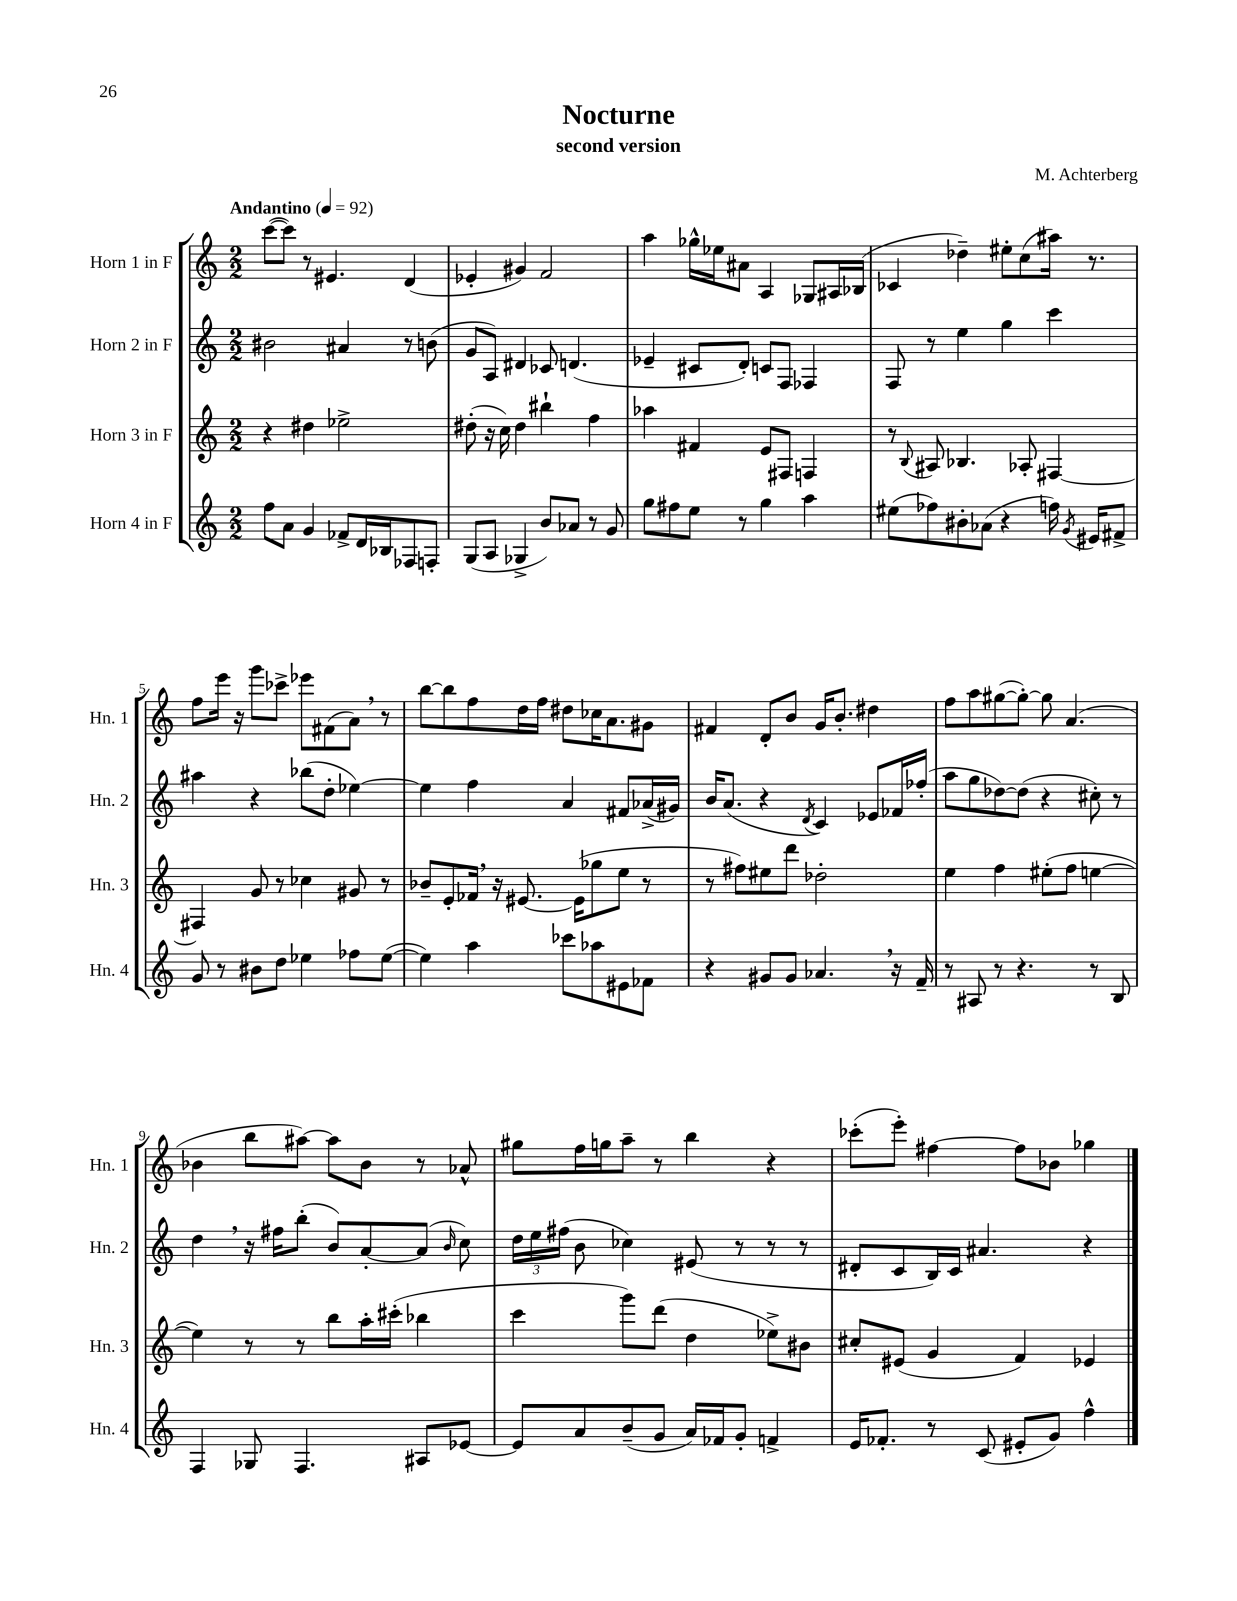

**kern	**kern	**kern	**kern
*staff4	*staff3	*staff2	*staff1
*clefG2	*clefG2	*clefG2	*clefG2
*k[]	*k[]	*k[]	*k[]
*M2/2	*M2/2	*M2/2	*M2/2
*MM92	*MM92	*MM92	*MM92
8ff\L	4r	2b#\	([8ccc\L
8a\J	.	.	8ccc\]J)
4g/	4dd#\	.	8r
.	.	.	4.e#/
8f-^/L	2ee-^\	4a#/	.
16d/L	.	.	.
16B-/J	.	.	.
8F-/	.	8r	(4d/
8F'/J	.	(8b\	.
=	=	=	=
(8G/L	(8dd#'\	8g/L	4e-'/
8A/J	16r	8A/J)	.
.	16cc\)	.	.
4G-^/	4dd#\	4d#/	4g#/)
8b/L)	4bb#`\	8c-/	2f/
8a-/J	.	(4.d/	.
8r	4ff\	.	.
8g/	.	.	.
=	=	=	=
8gg\L	4aa-\	4e-~/	4aa\
8ff#\	.	.	.
8ee\J	4f#/	8c#/L	16gg-^^\LL
.	.	.	16ee-\J
8r	.	8d'/J)	8a#\J
4gg\	8e/L	8c/L	4A/
.	8F#/J	8F/J	.
4aa\	4F/	4F-/	8G-/L
.	.	.	16A#/L
.	.	.	(16B-/JJ
=	=	=	=
(8ee#\L	8r	8F/	4c-/
.	8qqB/	.	.
8ff-\)	8A#/	8r	.
8b#'\	4.B-/	4ee\	4dd-~\)
(8a-\J	.	.	.
4r	.	4gg\	8ee#'\L
.	8A-'/	.	(8cc\
16ff\)	[4F#/	4ccc\	16aa#\Jk)
8qg/	.	.	.
16e#/LK	.	.	8.r
8f#^/J	.	.	.
=	=	=	=
8g/	4F#/]	4aa#\	8ff\L
8r	.	.	16eee\Jk
.	.	.	16r
8b#\L	8g/	4r	8ggg\L
8dd\J	8r	.	8ccc-^\J
4ee-\	4cc-\	(8bb-\L	8eee-\L
.	.	8dd'\J	(8f#\
8ff-\L	8g#/	[4ee-\)	8a\J)
([8ee-\J	8r	.	8r
=	=	=	=
4ee-\])	8b-~/L	4ee-\]	[8bb\L
.	8e'/	.	8bb\]
4aa\	16f-/Jk	4ff\	8ff\
.	16r	.	.
.	[8.e#/	.	16dd\L
.	.	.	16ff\JJ
8ccc-\L	.	4a/	8dd#\L
.	(16e#\]LK	.	.
8aa-\	8gg-\	.	16cc-\K
.	.	.	8.a\
8e#\	8ee\J	8f#/L	.
8f-\J	8r	(16a-^/L	8g#\J
.	.	16g#/JJ)	.
=	=	=	=
4r	8r	16b/LK	4f#/
.	.	(8.a/J	.
.	8ff#\L)	.	.
8g#/L	8ee#\	4r	8d'/L
8g#/J	8ddd\J	.	8b/J
.	.	8qd/	.
4.a-/	2dd-'\	4c/)	16g/LK
.	.	.	8.b'/J
.	.	8e-/L	4dd#\
16r	.	16f-/L	.
16f~/	.	(16ff-'/JJ	.
=	=	=	=
8r	4ee\	8aa\L	8ff\L
8A#/	.	8gg\	8aa\
8r	4ff\	[8dd-\)	([8gg#\
4.r	.	(8dd-\]J	8gg#'\_J)
.	(8ee#'\L	4r	8gg#\]
.	8ff\J	.	(4.a/
8r	[4ee\	8cc#'\)	.
8B/	.	8r	.
=	=	=	=
4F/	4ee\])	4dd\	4b-\
8G-/	8r	16r	8bb\L
.	.	16ff#\LK	.
4.F/	8r	(8bb'\J	[8aa#\J)
.	8bb\L	8b/L)	8aa#\]L
.	16aa'\L	[8a'/	8b-\J
.	(16ccc#'\JJ	.	.
8A#/L	4bb-\	(8a/]J	8r
.	.	16qqb/	.
[8e-/J	.	8cc\)	8a-^^/
=	=	=	=
8e-/]L	4ccc\	24dd\LL	8gg#\L
.	.	24ee\	.
.	.	(24ff#\JJ	.
8a/	.	8b\	16ff\L
.	.	.	16gg\J
(8b~/	8ggg\L)	4cc-\)	8aa~\J
8g/J	(8ddd\J	.	8r
16a/LL)	4dd\	(8e#/	4bb\
16f-/J	.	.	.
8g'/J	.	8r	.
4f^/	8ee-^\L)	8r	4r
.	8b#\J	8r	.
=	=	=	=
16e/LK	8cc#'/L	8d#'/L	(8ccc-'\L
8.f-'/J	.	.	.
.	(8e#/J	8c/	8eee'\J)
8r	4g/	16B/L)	[4ff#\
.	.	16c/JJ	.
(8c/	.	4.a#/	.
8e#'/L	4f/)	.	8ff#\]L
8g/J)	.	.	8b-\J
4ff^^\	4e-/	4r	4gg-\
==	==	==	==
*-	*-	*-	*-
